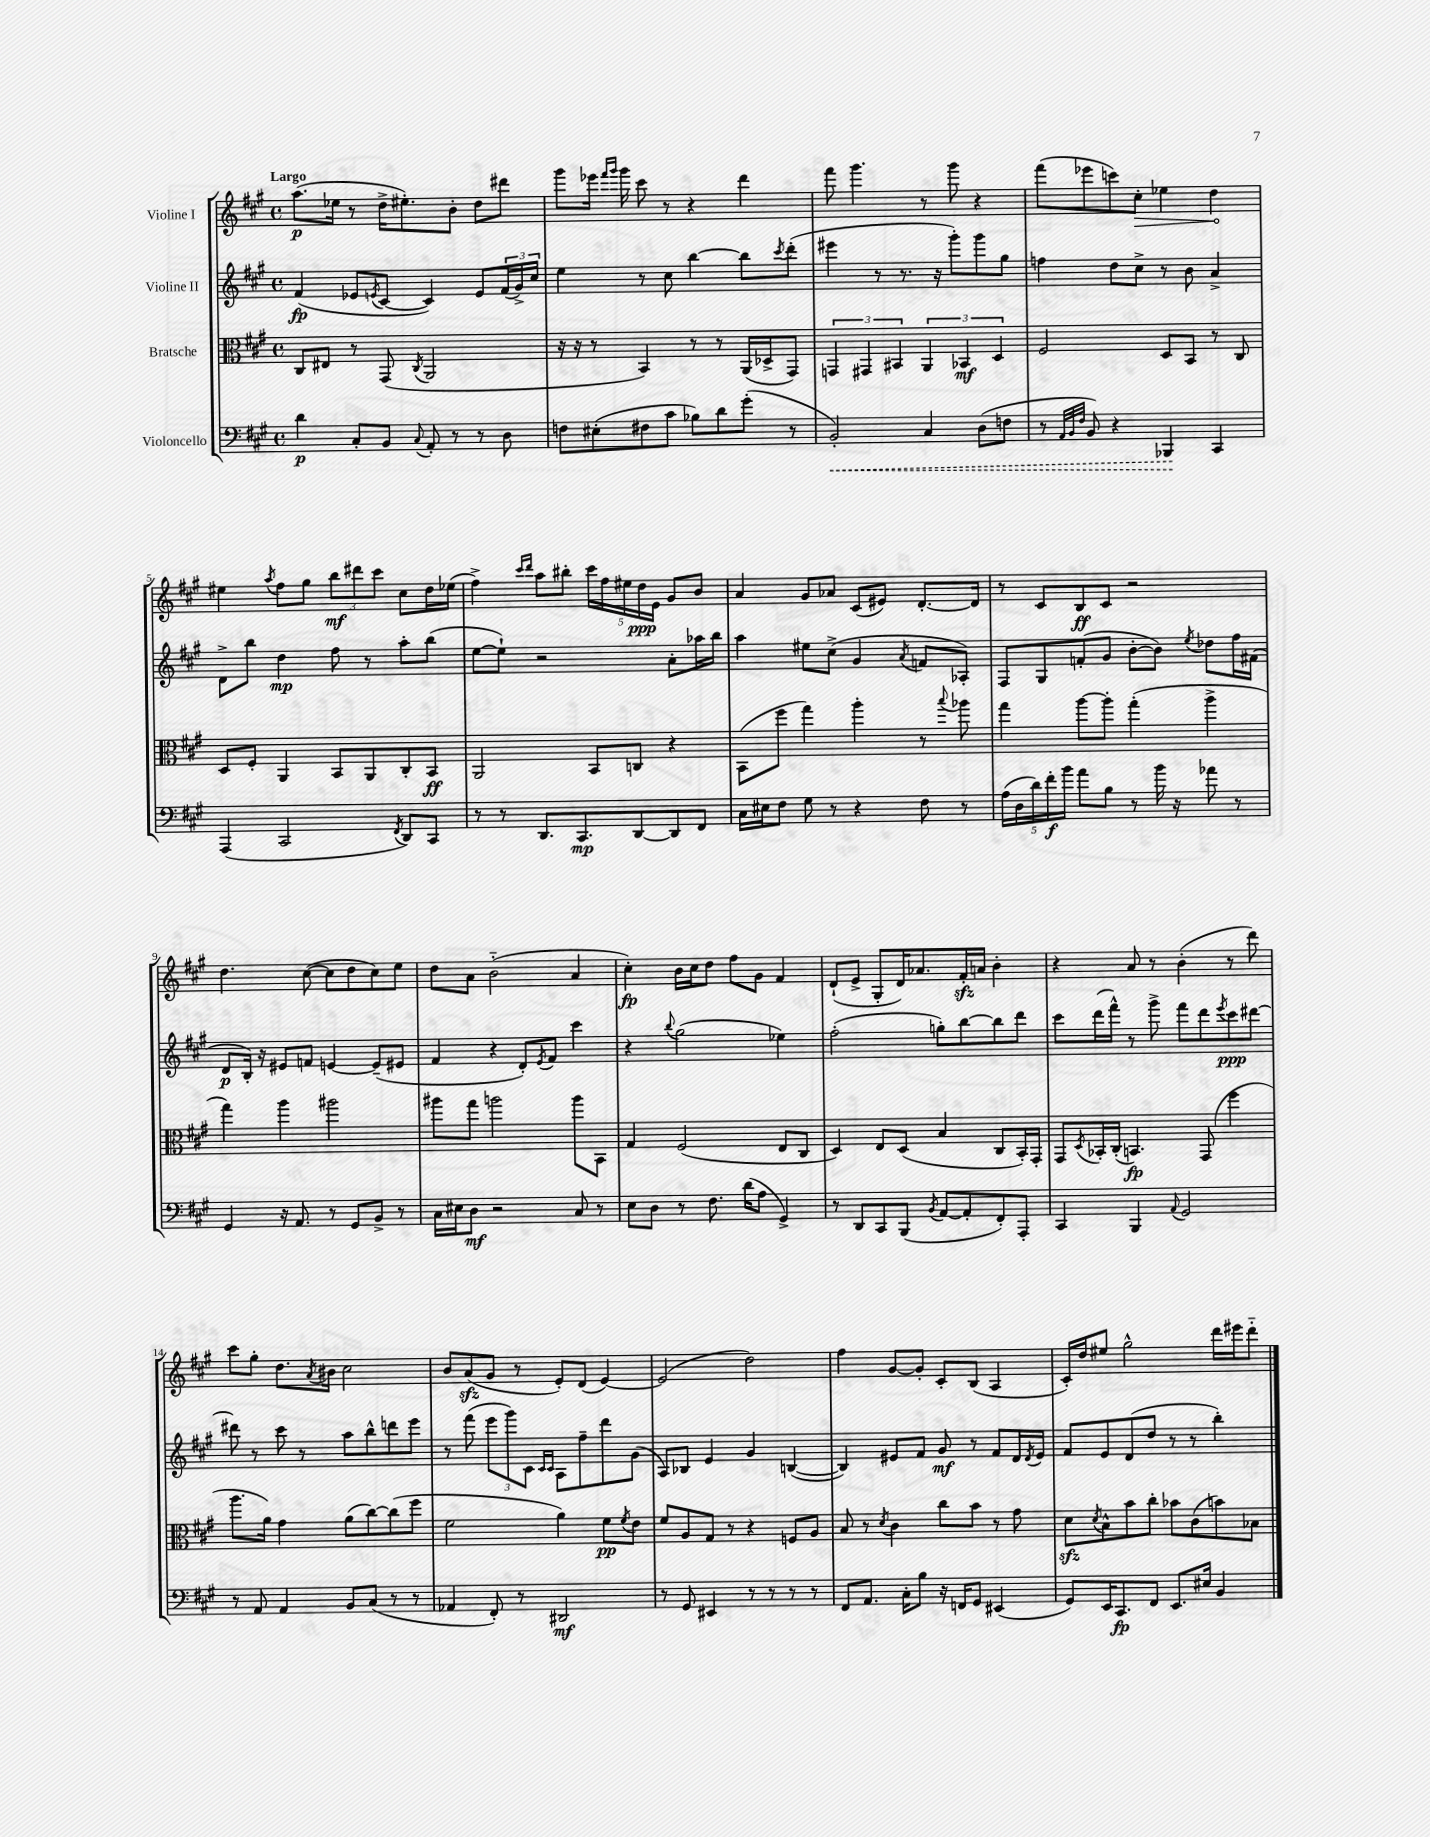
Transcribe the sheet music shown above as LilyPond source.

<<
\new StaffGroup <<
\new Staff = "s0" \with { instrumentName = "Violine I" } {
    \clef treble \key a \major \defaultTimeSignature \time 4/4 \tempo "Largo"
    a''8.\p( ees''16 r8 d''16-> eis''8.-.) b'8-. d''8 dis'''8 |
    gis'''8 ees'''16 \grace { fis'''16 gis'''16 } gis'''16 cis'''8 r8 r4 d'''4 |
    fis'''8 gis'''4. r8 gis'''8 r4 |
    fis'''8( ees'''8 c'''8) \once \override Hairpin.circled-tip = ##t cis''8-.\> ees''4 d''4\! |
    eis''4 \acciaccatura { a''8 } fis''8 gis''8 \tuplet 3/2 { b''8\mf dis'''8 cis'''8 } cis''8 d''16 ees''16( |
    fis''4->) \grace { cis'''16 d'''16 } a''8 bis''8-. \tuplet 5/4 { cis'''16 fis''16 eis''16 d''16\ppp e'16 } gis'8 b'8 |
    a'4 gis'8 aes'8 cis'8( eis'8) d'8.~-. d'16 |
    r8 cis'8 b8\ff cis'8 r2 |
    d''4. cis''8~( cis''8 d''8 cis''8) e''8 |
    d''8 a'8 b'2-_( a'4 |
    cis''4-.\fp) b'16 cis''16 d''8 fis''8 gis'8 fis'4 |
    d'8-!( e'8-> gis8-. d'16) aes'8. fis'16-.\sfz a'16 b'4-. |
    r4 a'8 r8 b'4-.( r8 d'''8) |
    cis'''8 gis''8-. d''8. \acciaccatura { a'8 } bis'16 cis''2 |
    b'8 a'8\sfz( gis'8 r8 e'8-.) d'8( e'4~) |
    e'2( d''2) |
    fis''4 gis'8~ gis'8-. cis'8-. b8( a4 |
    cis'16-.) d''16 eis''8 gis''2-^ d'''16 eis'''16 d'''8-_ \bar "|." |
}
\new Staff = "s1" \with { instrumentName = "Violine II" } {
    \clef treble \key a \major \defaultTimeSignature \time 4/4
    fis'4\fp( ees'8 \acciaccatura { e'8 } cis'8~ cis'4) e'8 \tuplet 3/2 { fis'16( gis'16->) cis''16 } |
    e''4 r8 cis''8 b''4~ b''8 \acciaccatura { cis'''8 } d'''8-.( |
    eis'''4 r8 r8. r16 gis'''8-.) gis'''8 gis''8 |
    f''4 d''8 cis''8-> r8 b'8 a'4-> |
    d'8-> b''8 d''4\mp fis''8 r8 a''8-. b''8( |
    e''8~ e''8-!) r2 a'8-. aes''16 b''16 |
    a''4 eis''8 cis''8->( gis'4 \acciaccatura { a'8 } f'8 aes8-.) |
    fis8 gis8 f'8-.( gis'8 b'8~-. b'8) \acciaccatura { e''8 } des''8 fis''16 fis'16( |
    d'8\p b16-.) r16 eis'8 f'8 e'4~ e'8--( eis'8 |
    fis'4 r4 d'8-.) \acciaccatura { e'8 } fis'8 cis'''4 |
    r4 \appoggiatura { b''8 } gis''2( ees''4) |
    fis''2-.( g''8-.) b''8~ b''8 d'''8 |
    cis'''8 d'''16( fis'''16-^) r8 gis'''8-> fis'''8 d'''8 \acciaccatura { e'''8 } cis'''8\ppp dis'''8~ |
    dis'''8 r8 cis'''8 r8 a''8 b''8-^ d'''8 e'''8 |
    r8 fis'''8( \tuplet 3/2 { e'''8 gis'''8) cis'8 } \grace { cis'16 cis'16 } a8 fis''8-- d'''8 gis'8( |
    a8) bes8 e'4 gis'4 b4~( |
    b4) eis'8 fis'8 gis'8\mf r8 fis'8 d'16 \acciaccatura { d'8 } eis'16 |
    fis'8 e'8 d'8( d''8 r8 r8 b''4-.) \bar "|." |
}
\new Staff = "s2" \with { instrumentName = "Bratsche" } {
    \clef alto \key a \major \defaultTimeSignature \time 4/4
    cis8 eis8 r8 gis,8( \acciaccatura { cis8 } a,2 |
    r16 r16 r8 b,4) r8 r8 a,16( des16-> gis,8) |
    \tuplet 3/2 { g,4 gis,4 bis,4 } \tuplet 3/2 { a,4 bes,4\mf d4 } |
    fis2 d8 b,8 r8 cis8 |
    d8 fis8-. a,4 b,8 a,8 cis8-. b,8\ff |
    a,2 b,8 c8 r4 |
    b,8( fis''8 gis''4) a''4-. r8 \appoggiatura { b''8 } aes''8 |
    gis''4 a''8~ a''8-. gis''4-.( a''4-> |
    gis''4) a''4 ais''2 |
    ais''8 gis''8 a''2 a''8 b,8 |
    gis4 fis2( e8 cis8 |
    d4) e8 d8( b4 cis8 b,16-.) gis,16-. |
    gis,8 \acciaccatura { d8 } bes,16-. cis16-.( b,4.\fp) gis,8( fis''4 |
    a''8. a'16) gis'4 a'8( cis''8~) cis''8( fis''8 |
    fis'2 a'4) fis'8\pp \acciaccatura { fis'8 } e'8 |
    fis'8 a8 gis8 r8 r4 f8 a8 |
    b8 r8 \acciaccatura { d'8 } cis'4 cis''8 b'8 r8 gis'8 |
    d'8\sfz \acciaccatura { d'8 } b8-^ b'8 cis''8-. bes'8 cis'8( b'8) bes8 \bar "|." |
}
\new Staff = "s3" \with { instrumentName = "Violoncello" } {
    \clef bass \key a \major \defaultTimeSignature \time 4/4
    d'4\p cis8-. b,8 \appoggiatura { cis8 } a,8-. r8 r8 d8 |
    f8 eis8-.( fis8 cis'8 bes8) d'8 gis'8-.( r8 |
    \once \override Hairpin.style = #'dashed-line b,2-.\<) cis4 d8( f8 |
    r8 \grace { a,32 b,32 fis32 } b,8) r4 bes,,4\! cis,4 |
    a,,4( cis,2 \acciaccatura { fis,8 } d,8) cis,8 |
    r8 r8 d,8. cis,8.\mp d,8~ d,8 fis,8 |
    cis16 eis16 fis8 gis8 r8 r4 fis8 r8 |
    \tuplet 5/4 { a16( d16 d'16) fis'16-.\f b'16 } a'8 b8 r8 b'16 r16 aes'8 r8 |
    gis,4 r16 a,8. r8 gis,8 b,8-> r8 |
    cis16 eis16 d8\mf r2 cis8 r8 |
    e8 d8 r8 fis8. d'16( a8 gis,4->) |
    r8 d,8 cis,8 b,,8( \acciaccatura { b,8 } a,8~ a,8-. fis,8-.) a,,8-. |
    cis,4 b,,4 \appoggiatura { a,8 } gis,2 |
    r8 a,8 a,4 b,8 cis8( r8 r8 |
    aes,4 fis,8-.) r8 dis,2\mf |
    r8 gis,8 eis,4 r8 r8 r8 r8 |
    fis,8 a,8. cis16-. b8 r16 f,16 gis,8 eis,4( |
    gis,8) e,16 cis,8.\fp fis,8 e,8. eis16 b,4 \bar "|." |
}
>>
>>
